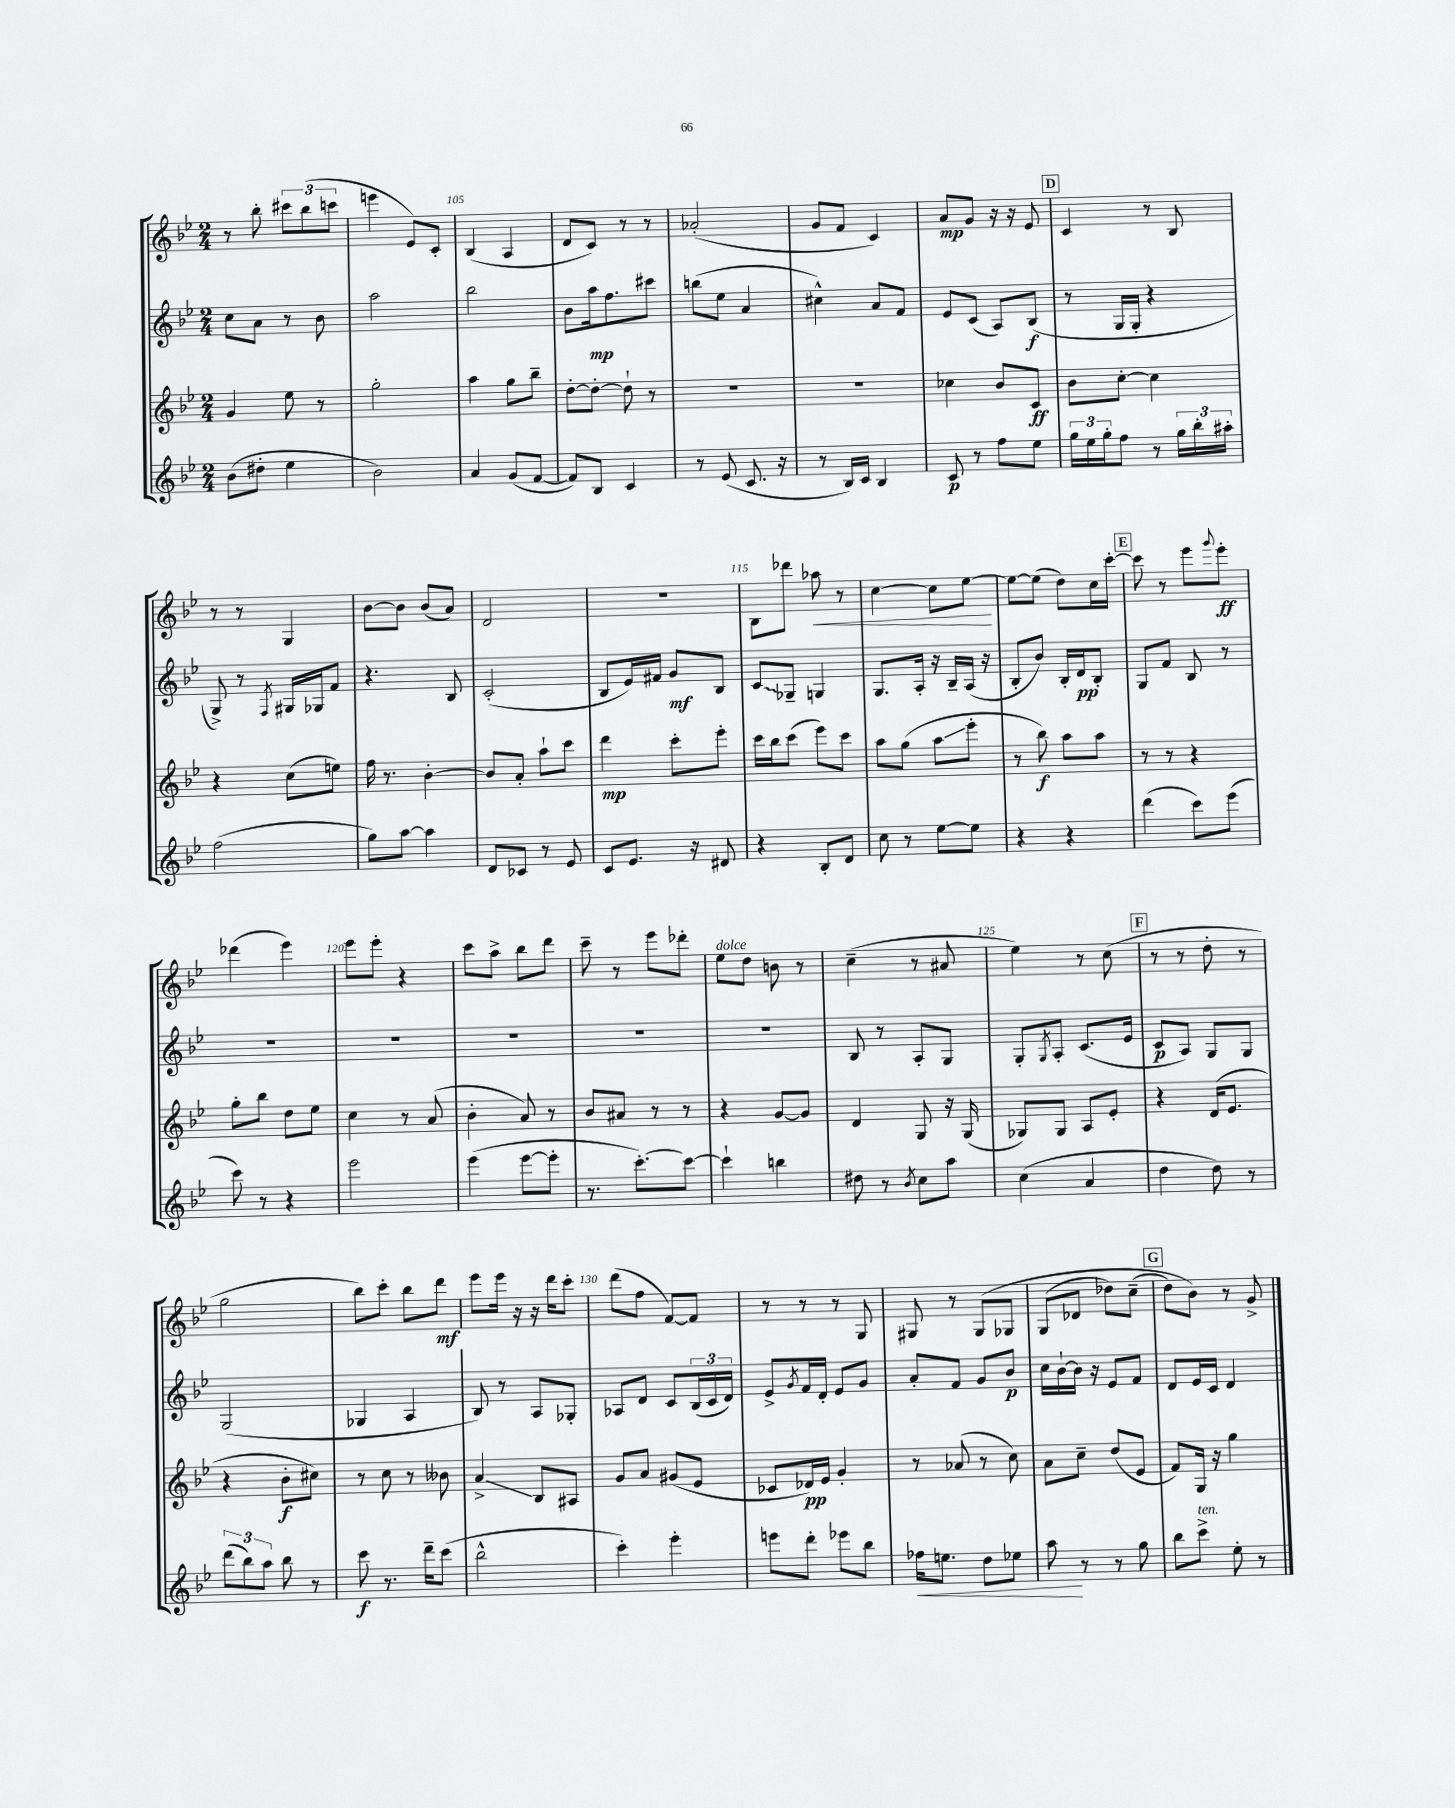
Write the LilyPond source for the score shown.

<<
\new StaffGroup <<
\new Staff = "s0" {
    \clef treble \key bes \major \numericTimeSignature \time 2/4
    r8 bes''8-. \tuplet 3/2 { cis'''8 bes''8( c'''8 } |
    e'''4 ees'8) c'8-. |
    bes4( a4 |
    d'8 c'8) r8 r8 |
    aes'2-.( |
    g'8 f'8 c'4) |
    a'8\mp g'8 r16 r16 ees'8 |
    \mark \markup { \box "D" } c'4 r8 bes8 |
    r8 r8 g4 |
    bes'8~ bes'8 bes'8( a'8) |
    d'2 |
    R2 |
    bes8 des'''8 aes''8\< r8 |
    c''4~ c''8 ees''8~\! |
    ees''8~ ees''8( d''8) c''16 c'''16~-. |
    \mark \markup { \box "E" } c'''8 r8 ees'''8 \appoggiatura { g'''8 } ees'''8-.\ff |
    des'''4( ees'''4) |
    ees'''8 ees'''8-. r4 |
    c'''8 a''8-> bes''8 d'''8 |
    c'''8-- r8 ees'''8 des'''8-. |
    ees''8^\markup { \italic "dolce" } d''8 b'8 r8 |
    c''4--( r8 ais'8 |
    ees''4) r8 c''8( |
    \mark \markup { \box "F" } r8 r8 d''8-. r8 |
    g''2 |
    bes''8) c'''8-. bes''8 d'''8\mf |
    ees'''8 ees'''16 r16 r16 d'''16 c'''8-. |
    d'''8( f''8 f'8~) f'8 |
    r8 r8 r8 g8 |
    gis8 r8 gis8\( ges8 |
    g8( des'8 des''8) c''8--( |
    \mark \markup { \box "G" } d''8) bes'8\) r8 g'8-> \bar "|." |
}
\new Staff = "s1" {
    \clef treble \key bes \major \numericTimeSignature \time 2/4
    c''8 a'8 r8 bes'8 |
    a''2 |
    bes''2 |
    bes'8 a''16\mp f''8. cis'''8 |
    b''8( ees''8 a'4 |
    cis''4-^) a'8 f'8 |
    ees'8 c'8( a8) bes8\f( |
    \mark \markup { \box "D" } r8 g16 g16-. r4 |
    g8->) r8 \acciaccatura { f8 } gis16 ges16 f'8 |
    r4. bes8 |
    c'2-.( |
    bes8 ees'16) fis'16 g'8\mf bes8 |
    \once \override Glissando.style = #'zigzag c'8\glissando ges8-- g4 |
    g8. a16-. r16 bes16-- a16( r16 |
    bes8-. bes'8) bes16-. d'16\pp bes8-. |
    \mark \markup { \box "E" } g8 f'8 bes8 r8 |
    R2 |
    R2 |
    R2 |
    R2 |
    R2 |
    bes8 r8 a8-. g8 |
    g8-. \acciaccatura { g8 } a8-. c'8.( ees'16 |
    \mark \markup { \box "F" } c'8\p a8) g8 g8 |
    g2( |
    ges4 a4 |
    bes8) r8 a8 ges8-. |
    aes8 d'8 c'8 \tuplet 3/2 { bes16( c'16 d'16) } |
    ees'8-> \acciaccatura { g'8 } f'16 d'16-. ees'8 g'8 |
    a'8-. f'8 g'8 bes'8\p |
    c''16 bes'16~-! bes'16 r16 ees'8 f'8 |
    \mark \markup { \box "G" } d'8 ees'16 c'16 d'4 \bar "|." |
}
\new Staff = "s2" {
    \clef treble \key bes \major \numericTimeSignature \time 2/4
    g'4 ees''8 r8 |
    g''2-. |
    a''4 g''8 bes''8-- |
    d''8~-. d''8~-. d''8-! r8 |
    R2 |
    R2 |
    ces''4 bes'8 c'8\ff |
    \mark \markup { \box "D" } bes'8 c''8~-. c''4 |
    r4 c''8( e''8) |
    f''16 r8. bes'4~-. |
    bes'8 a'8-. a''8-! c'''8 |
    d'''4\mp c'''8-. ees'''8-. |
    c'''16 bes''16 c'''8( ees'''8) c'''8 |
    a''8 g''8( a''8\glissando ees'''8-. |
    r8 bes''8\f) a''8 a''8 |
    \mark \markup { \box "E" } r8 r8 r4 |
    g''8-. bes''8 d''8 ees''8 |
    c''4 r8 a'8( |
    bes'4-. a'8) r8 |
    bes'8 ais'8 r8 r8 |
    r4 g'8~ g'8 |
    d'4 g8 r16 g16( |
    ges8) ges8 a8 ees'8-. |
    \mark \markup { \box "F" } r4 d'16( ees'8. |
    r4 bes'8-.\f cis''8) |
    r8 c''8 r8 beses'8 |
    a'4->\glissando bes8 ais8 |
    g'8 a'8 gis'8( ees'8 |
    ces'8 des'16\pp) ees'16 g'4-. |
    r8 aes'8( r8 c''8) |
    a'8 c''8-- d''8( ees'8 |
    \mark \markup { \box "G" } f'8) g16 r16 g''4 \bar "|." |
}
\new Staff = "s3" {
    \clef treble \key bes \major \numericTimeSignature \time 2/4
    bes'8( dis''8-. ees''4 |
    bes'2) |
    a'4 g'8( f'8~ |
    f'8) bes8 c'4 |
    r8 ees'8( c'8. r16 |
    r8 bes16) c'16 bes4 |
    c'8\p r8 f''8 ees''8 |
    \mark \markup { \box "D" } \tuplet 3/2 { g''16 ees''16 g''16-. } f''8 r8 \tuplet 3/2 { g''16 bes''16-. ais''16-. } |
    f''2( |
    g''8) a''8~ a''4 |
    d'8 ces'8 r8 ees'8 |
    c'8 ees'8. r16 dis'8 |
    r4 bes8-. d'8 |
    c''8 r8 ees''8~ ees''8 |
    r4 r4 |
    \mark \markup { \box "E" } d'''4( c'''8) ees'''8( |
    c'''8) r8 r4 |
    ees'''2 |
    ees'''4( ees'''8~ ees'''8-. |
    r8. c'''8.~-.) c'''8~ |
    c'''4-! b''4 |
    dis''8 r8 \acciaccatura { bes'8 } c''8 a''8 |
    c''4( a'4 |
    \mark \markup { \box "F" } d''4 d''8) r8 |
    \tuplet 3/2 { d'''8( bes''8) a''8 } bes''8 r8 |
    c'''8\f r8. d'''16-- c'''8( |
    bes''2-^ |
    c'''4-.) ees'''4-. |
    e'''8 d'''8-. ees'''8 bes''8 |
    fes''16\< e''8. d''8 ees''8 |
    a''8\! r8 r8 g''8 |
    \mark \markup { \box "G" } bes''8 c'''8->^\markup { \italic "ten." } ees''8-. r8 \bar "|." |
}
>>
>>
\layout { \context { \Score currentBarNumber = #103 \override BarNumber.break-visibility = ##(#f #t #t) barNumberVisibility = #(every-nth-bar-number-visible 5) } }
